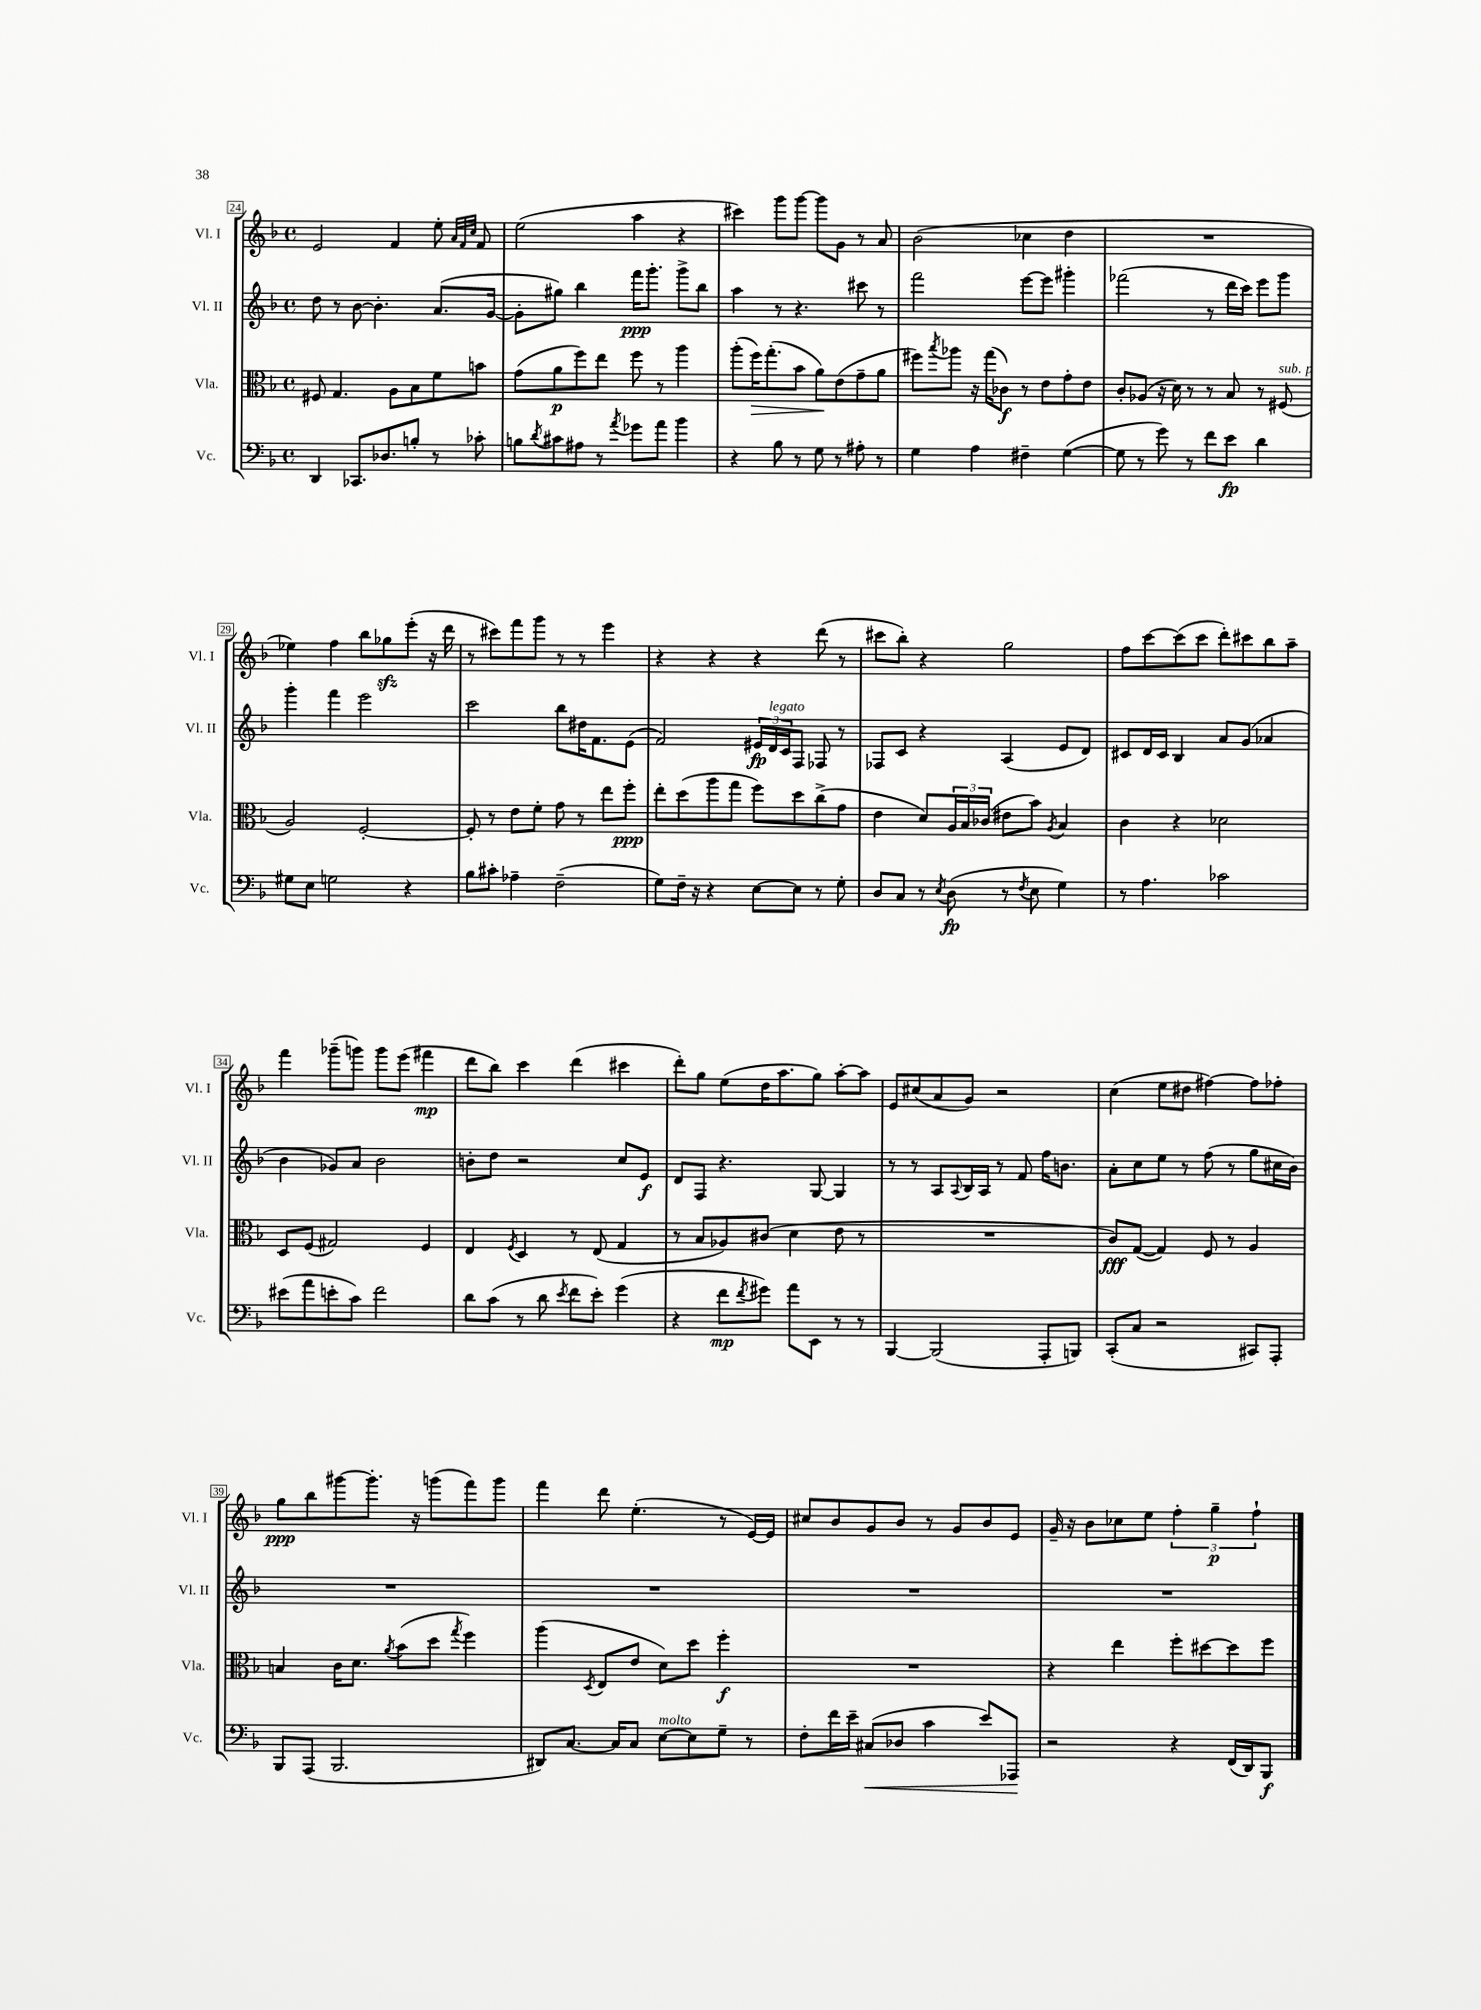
<<
\new StaffGroup <<
\new Staff = "s0" \with { instrumentName = "Vl. I" shortInstrumentName = "Vl. I" } {
    \clef treble \key f \major \defaultTimeSignature \time 4/4
    e'2 f'4 e''8-. \grace { a'32 f'32 c''32 } f'8 |
    e''2( a''4 r4 |
    cis'''4) g'''8 g'''8~ g'''8 g'8 r8 a'8 |
    bes'2( ces''4 d''4 |
    R1 |
    ees''4) f''4 bes''8 ges''8\sfz e'''8-.( r16 d'''16 |
    r8 cis'''8) f'''8 g'''8 r8 r8 e'''4 |
    r4 r4 r4 d'''8( r8 |
    cis'''8 bes''8-.) r4 g''2 |
    f''8 c'''8~ c'''8( c'''8 d'''8-.) cis'''8 bes''8 a''8-- |
    f'''4 ges'''8--( g'''8) g'''8 e'''8( fis'''4\mp |
    d'''8 bes''8) c'''4 d'''4( cis'''4 |
    d'''8-.) g''8 e''8( d''16 a''8. g''8) a''8~-. a''8 |
    e'8 cis''8( a'8 g'8) r2 |
    c''4( e''8 dis''8 fis''4~) fis''8 fes''8-. |
    g''8\ppp bes''8 gis'''8~ gis'''8.-. r16 g'''8( f'''8) g'''8 |
    f'''4 d'''8 e''4.-.( r8 e'16~) e'16 |
    cis''8 bes'8 g'8 bes'8 r8 g'8 bes'8 e'8 |
    g'16-- r16 bes'8 ces''8 e''8 \tuplet 3/2 { f''4-. g''4--\p f''4-! } \bar "|." |
}
\new Staff = "s1" \with { instrumentName = "Vl. II" shortInstrumentName = "Vl. II" } {
    \clef treble \key f \major \defaultTimeSignature \time 4/4
    d''8 r8 bes'8~ bes'4.-. a'8.( g'16~ |
    g'8-. gis''8) bes''4 f'''16\ppp g'''8.-. g'''8-> bes''8 |
    a''4 r8 r4. cis'''8 r8 |
    f'''2 e'''8~ e'''8 gis'''4-. |
    fes'''2( r8 d'''16 c'''16) e'''8 g'''8 |
    g'''4-. f'''4 e'''2 |
    c'''2 bes''8 dis''16 f'8. e'8( |
    f'2) \tuplet 3/2 { eis'16\fp d'16^\markup { \italic "legato" } c'16 } f8 fes8 r8 |
    fes8 c'8 r4 a4( e'8 d'8) |
    cis'8 d'16 cis'16 bes4 a'8 g'8( aes'4 |
    bes'4 ges'8) a'8 bes'2 |
    b'8-. d''8 r2 c''8 e'8\f |
    d'8 f8 r4. g8~ g4 |
    r8 r8 a8 \appoggiatura { a8 } bes16 a16 r8 f'8 f''16 b'8. |
    a'8-. c''8 e''8 r8 f''8( r8 g''8 cis''16 bes'16) |
    R1 |
    R1 |
    R1 |
    R1 \bar "|." |
}
\new Staff = "s2" \with { instrumentName = "Vla." shortInstrumentName = "Vla." } {
    \clef alto \key f \major \defaultTimeSignature \time 4/4
    fis8 g4. a8 bes8 f'8 b'8 |
    g'8( a'8\p f''8) e''8 f''8 r8 a''4 |
    a''8-.( f''16\>) g''8.-.( bes'8 a'8\!) e'8( g'8-- a'8 |
    fis''8) \acciaccatura { bes''8 } aes''8 r16 g''16( ces'8\f) r8 e'8 g'8-. e'8 |
    c'8-. aes8( r16 d'16) r8 r8 bes8 r8 fis8^\markup { \italic "sub. p" }( |
    a2) f2~-. |
    f8-. r8 e'8 f'8-. g'8 r8 e''8 f''8-.\ppp |
    e''8-. d''8( a''8 g''8 f''8) d''8 c''8->( g'8 |
    e'4 d'8) \tuplet 3/2 { a16 bes16 ces'16( } eis'8 bes'8) \acciaccatura { a8 } bes4 |
    c'4 r4 des'2 |
    d8 f8( gis2) f4 |
    e4 \acciaccatura { f8 } d4 r8 e8( g4 |
    r8 bes8 aes8) cis'8( d'4 e'8 r8 |
    R1 |
    c'8\fff) g8~( g4) f8 r8 a4 |
    b4 c'16 d'8. \acciaccatura { a'8 } bes'8( d''8 \acciaccatura { g''8 } f''4) |
    a''4( \acciaccatura { d8 } e8 e'8 d'8) d''8 f''4-.\f |
    R1 |
    r4 e''4 f''8-. dis''8~ dis''8 f''8 \bar "|." |
}
\new Staff = "s3" \with { instrumentName = "Vc." shortInstrumentName = "Vc." } {
    \clef bass \key f \major \defaultTimeSignature \time 4/4
    d,4 ces,8. des8. b8-. r8 ces'8-. |
    b8 \acciaccatura { d'8 } cis'8 ais8 r8 \acciaccatura { a'8 } ges'8 a'8 bes'4 |
    r4 bes8 r8 g8 r8 ais8-. r8 |
    g4 a4 fis4-- g4~( |
    g8 r8 g'8) r8 f'8 e'8\fp d'4 |
    gis8 e8 g2 r4 |
    bes8 cis'8-. aes4-- f2--( |
    g8) f16-- r16 r4 e8~ e8 r8 g8-. |
    d8 c8 r8 \acciaccatura { e8 } d8\fp( r8 \acciaccatura { f8 } e8 g4) |
    r8 a4. ces'2 |
    eis'8( a'8 e'8-. c'8) f'2 |
    d'8 c'8( r8 d'8 \acciaccatura { e'8 } f'8 e'8-.) g'4( |
    r4 f'8\mp \acciaccatura { f'8 } gis'8) a'8 e,8 r8 r8 |
    bes,,4~ bes,,2( a,,8-. b,,8) |
    c,8-.( c8 r2 cis,8) a,,8-. |
    bes,,8 a,,8( bes,,2. |
    dis,8) c8.~ c16 c8 e8~^\markup { \italic "molto" } e8 g8-- r8 |
    f8-. f'16 e'16-- cis8\<( des8 c'4 e'8) aes,,8\! |
    r2 r4 f,16( d,16) bes,,8\f \bar "|." |
}
>>
>>
\layout { \context { \Score currentBarNumber = #24 \override BarNumber.stencil = #(make-stencil-boxer 0.1 0.3 ly:text-interface::print) } }
